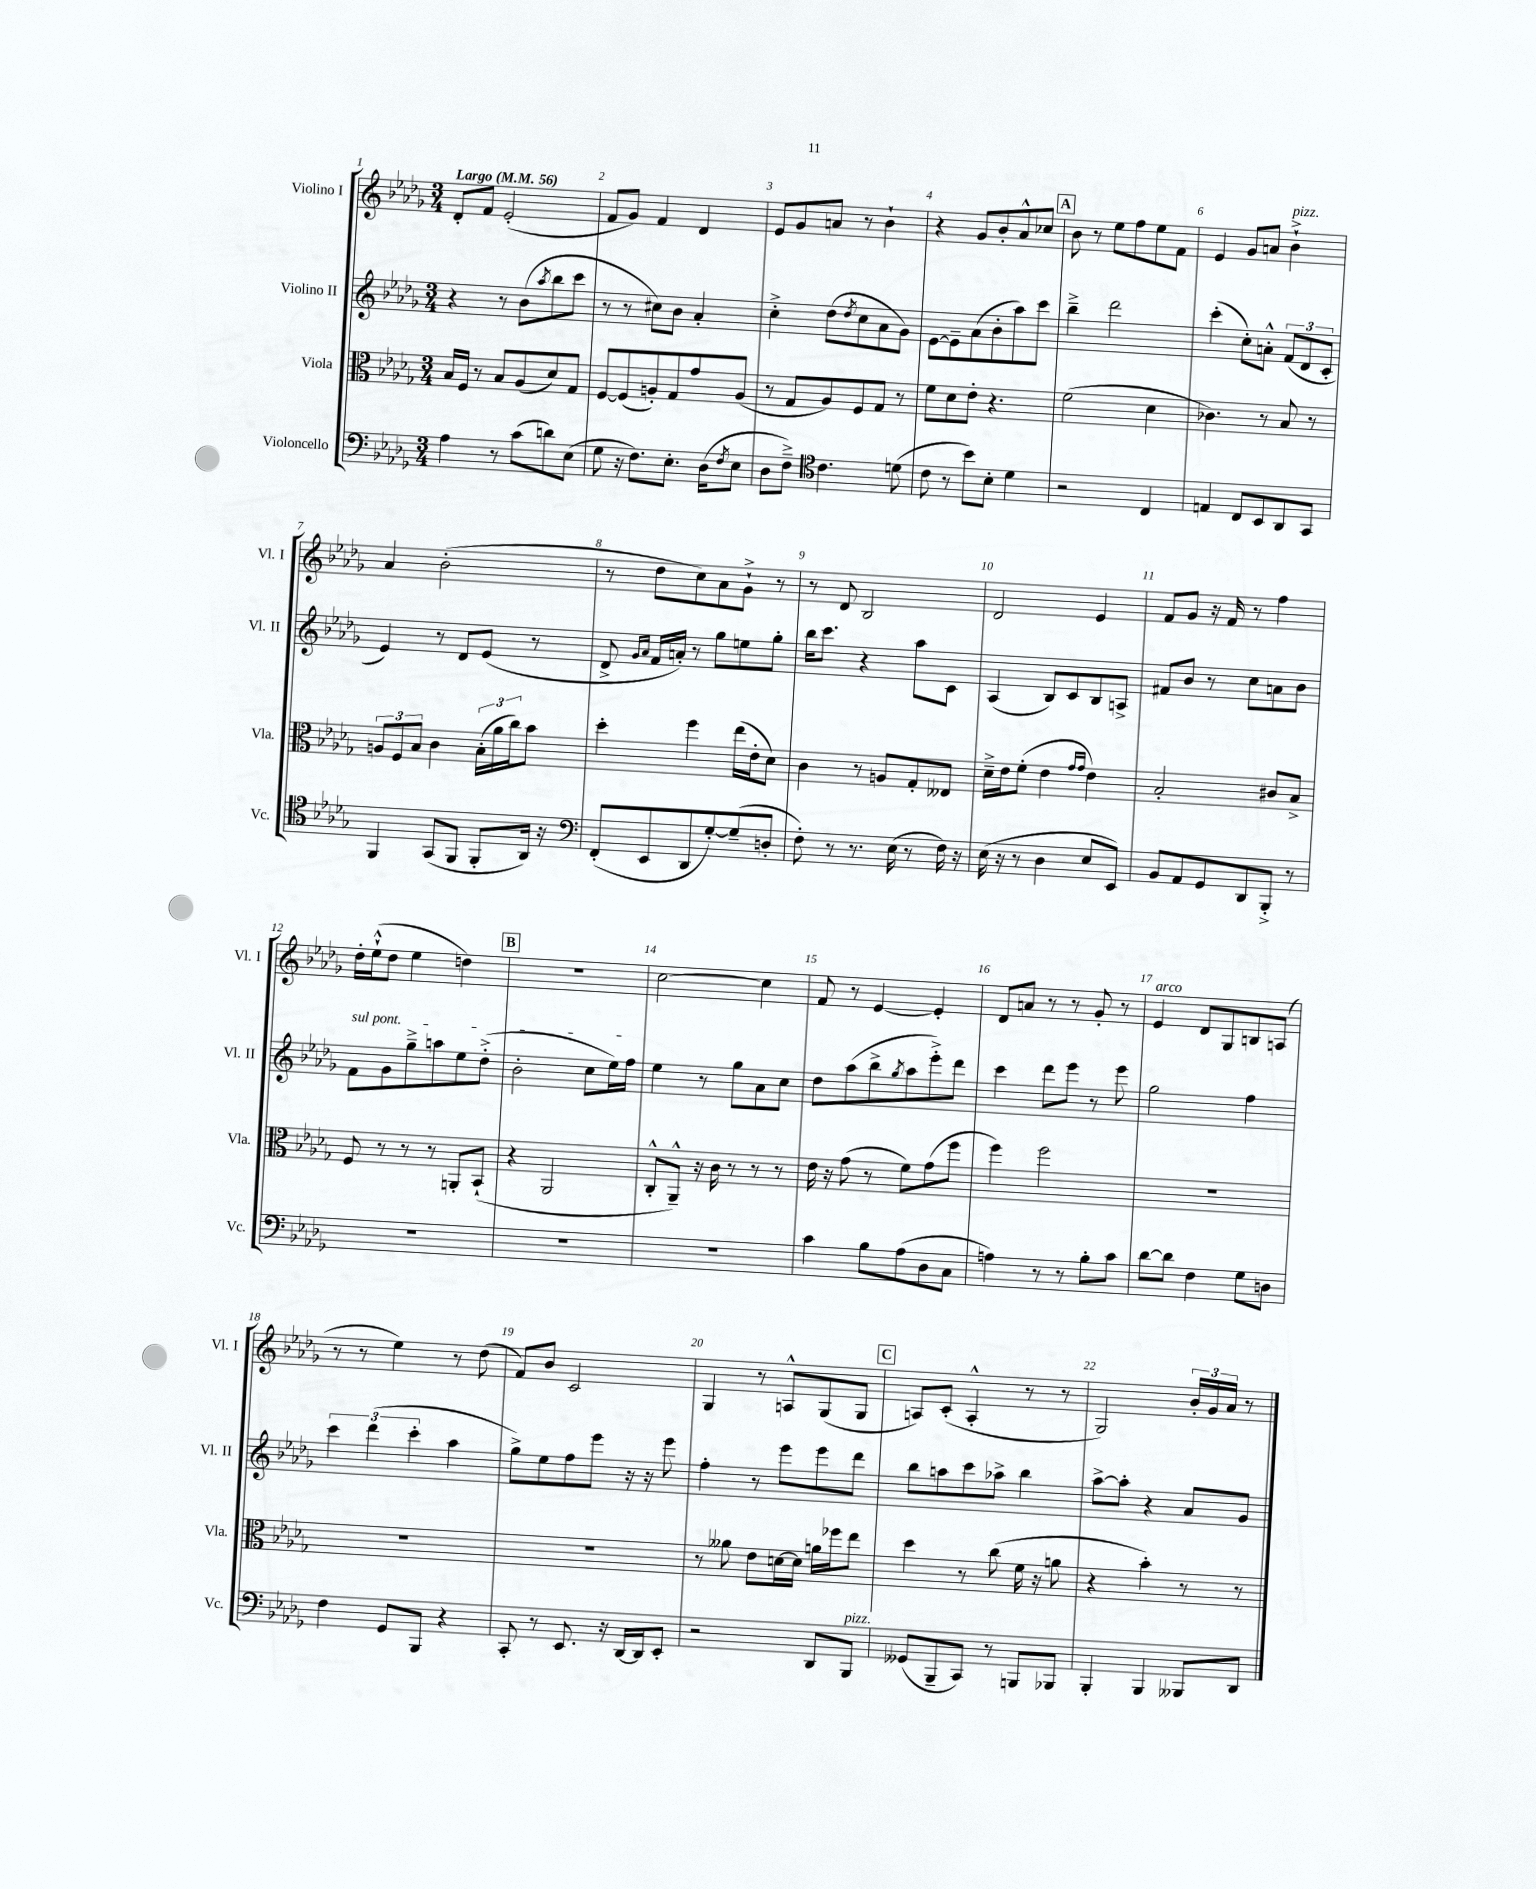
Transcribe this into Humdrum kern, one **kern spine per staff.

**kern	**kern	**kern	**kern
*staff4	*staff3	*staff2	*staff1
*clefF4	*clefC3	*clefG2	*clefG2
*k[b-e-a-d-g-]	*k[b-e-a-d-g-]	*k[b-e-a-d-g-]	*k[b-e-a-d-g-]
*M3/4	*M3/4	*M3/4	*M3/4
*MM56	*MM56	*MM56	*MM56
4A-\	16B-/LL	4r	8d-'/L
.	16F/JJ	.	.
.	8r	.	8f/J
8r	8B-/L	8r	(2e-'/
(8c\L	(8A-/	(8b-\L	.
.	.	8qaa-/	.
8d\)	8d-/)	8bb-\	.
(8E-\J	8G-/J	8ccc\J	.
=	=	=	=
8G-\	[8F/L	8r	8f/L
16r	(8F/]	8r	8g-/J)
8.F\L)	.	.	.
.	8A'/)	8cc#\L)	4f/
8.E-'\J	8G-/	8b-\J	.
.	8g-/	4a-'/	4d-/
(16D-\LK	.	.	.
8qF/	.	.	.
8E-\J	(8A/J	.	.
=	=	=	=
8D-\L	8r	4cc'^\	8e-/L
8F~^\J)	8G-/L	.	8g-/
*clefC4	*	*	*
4.c\	8A-/)	(8dd-\L	8a/J
.	.	8qdd-/	.
.	8F/	8cc\	8r
.	8G-/J	8a-\	4b-`\
(8d\	8r	8g-\J)	.
=	=	=	=
8c\	8f\L	[8e-\L	4r
8r	8d-\	8e-~\]	.
8b-\L)	8e-'\J	(8a-\	8g-/L
8B-'\J	4.r	8b-'\	8b-'/
4d-\	.	8aa-\)	8a-^^/
.	.	8ccc\J	8cc-/J
=	=	=	=
2r	(2f\	4bb-~^\	8b-\
.	.	.	8r
.	.	2ddd-\	8ee-\L
.	.	.	8ff\
4C/	4d-\	.	8ee-\
.	.	.	8f\J
=	=	=	=
4E/	4.c-\)	(4ccc'\	4e-/
8C/L	.	8cc'\L)	8g-/L
8BB-/	8r	8a'^^\J	8a/J
8AA-/	8B-/	(12f/L	4b-`^\
.	.	12d-/	.
8GG-/J	8r	.	.
.	.	12c'/J	.
=	=	=	=
4FF/	12A/L	4e-/)	4a-/
.	12F/	.	.
.	12B-/J	.	.
(8GG-/L	4c\	8r	(2b-'\
8FF/J	.	8d-/L	.
8FF'/L	(24B-'\LL	(8e-/J	.
.	24a-\	.	.
.	24cc\J)	.	.
16AA-/Jk)	8b-\J	8r	.
16r	.	.	.
=	=	=	=
*clefF4	*	*	*
(8FF'/L	4dd-'\	8d-^/	8r
.	.	16qqg-/LL	.
.	.	16qqa-/JJ	.
8EE-/	.	16f/LL	8dd-\L
.	.	16a'/JJ)	.
8DD-/	4ff\	8r	8cc\)
[8G-'/)	.	8gg-\L	8a-\
(8G-~/]	(16ee-\LL	8ee\	8g-`^\J
.	16e-'\J	.	.
8D'/J	8d-\J)	8gg-'\J	8r
=	=	=	=
8F'\)	4c\	16bb-\LK	8r
.	.	8.ccc\J	.
8r	.	.	8d-/
8.r	8r	4r	2B-/
.	8A/L	.	.
(16E-\	.	.	.
8r	8G-'/	8aa-\L	.
16F\)	8E--/J	8c\J	.
16r	.	.	.
=	=	=	=
(16E-\	16d-~^\LL	(4A-/	2d-/
16r	16e-\J	.	.
8r	(8f'\J	.	.
4D-\	4e-\	8B-/L)	.
.	.	8c/	.
.	16qqg-/LL	.	.
.	16qqg-/JJ	.	.
8E-/L	4e-\)	8B-/	4e-/
8EE-/J)	.	8A^/J	.
=	=	=	=
8BB-/L	2B-'/	8f#/L	8f/L
8AA-/	.	8b-/J	8g-/J
8GG-/	.	8r	16r
.	.	.	16f/
8DD-/	.	8cc\L	8r
8BBB-'^/J	8c#/L	8a\	4ff\
8r	8B-^/J	8b-\J	.
=	=	=	=
2.r	8F/	8f\L	16dd-'\LL
.	.	.	(16ee-`^^\J
.	8r	8g-\	8dd-\J
.	8r	8gg-~^\	4ee-\
.	8r	8aa\	.
.	8AA'/L	8ee-\	4dd\)
.	(8BB-`/J	(8dd-'^\J	.
=	=	=	=
2.r	4r	2b-'\	2.r
.	2AA-/	.	.
.	.	8cc\L	.
.	.	16ee-\L)	.
.	.	16ff\JJ	.
=	=	=	=
2.r	8C'^^/L	4ee-\	[2cc\
.	8AA-~^^/J)	.	.
.	16r	8r	.
.	16c\	.	.
.	8r	8gg-\L	.
.	8r	8a-\	4cc\]
.	8r	8cc\J	.
=	=	=	=
4c\	16e-\	8dd-\L	8f/
.	16r	.	.
.	(8g-\	(8aa-\	8r
8B-\L	8r	8bb-^\	[4e-/
.	.	8qgg-/	.
(8A-\	8f\L)	8aa-\	.
8D-\	(8g-\	8eee-'^\)	4e-'/]
8C\J	8ff\J	8ddd-\J	.
=	=	=	=
4A\)	4ff\)	4ccc\	8d-/L
.	.	.	8a/J
8r	2ff\	8ddd-\L	8r
8r	.	8eee-\J	8r
8B-'\L	.	8r	8g-'/
8c\J	.	8eee-\	8r
=	=	=	=
[8d-\L	2.r	2gg-\	4e-/
8d-\]J	.	.	.
4F\	.	.	8d-/L
.	.	.	8G-/
8G-\L	.	4ff\	8B/
8D\J	.	.	(8A/J
=	=	=	=
4F\	2.r	6ccc\	8r
.	.	.	8r
.	.	(6ddd-\	.
8GG-/L	.	.	4ee-\)
.	.	6ccc'\	.
8BBB-/J	.	.	.
4r	.	4aa-\	8r
.	.	.	(8dd-\
=	=	=	=
8CC'/	2.r	8gg-^\L)	8f/L)
8r	.	8ee-\	8b-/J
8.EE-/	.	8ff\	2c/
.	.	8eee-\J	.
16r	.	.	.
[16DD-/LL	.	16r	.
16DD-/]J	.	16r	.
8EE-'/J	.	8eee-\	.
=	=	=	=
2r	8r	4ff'\	4G-/
.	8a--\	.	.
.	8e-\L	8r	8r
.	[16d\L	8eee-\L	8A^^/L
.	16d\]JJ	.	.
8DD-/L	16a\LL	8eee-\	(8G-/
.	16ff-\J	.	.
8BBB-/J	8ee-\J	8ddd-\J	8G-/J
=	=	=	=
(8GG--/L	4dd-\	8bb-\L	8A/L)
8BBB-~/	.	8aa\	(8c'/J
8CC/J)	8r	8ccc\	4A'^^/
8r	(8cc\	8aa-^\J	.
8BBB/L	16f\	4bb-\	8r
.	16r	.	.
8BBB-/J	8a\	.	8r
=	=	=	=
4BBB-'/	4r	[8aa-^\L	2G-/)
.	.	8aa-'\]J	.
4BBB-/	4b-'\)	4r	.
8BBB--/L	8r	8a-/L	24b-'/LL
.	.	.	24g-/
.	.	.	24a-/JJ
8DD-/J	8r	8g-/J	8r
==	==	==	==
*-	*-	*-	*-
